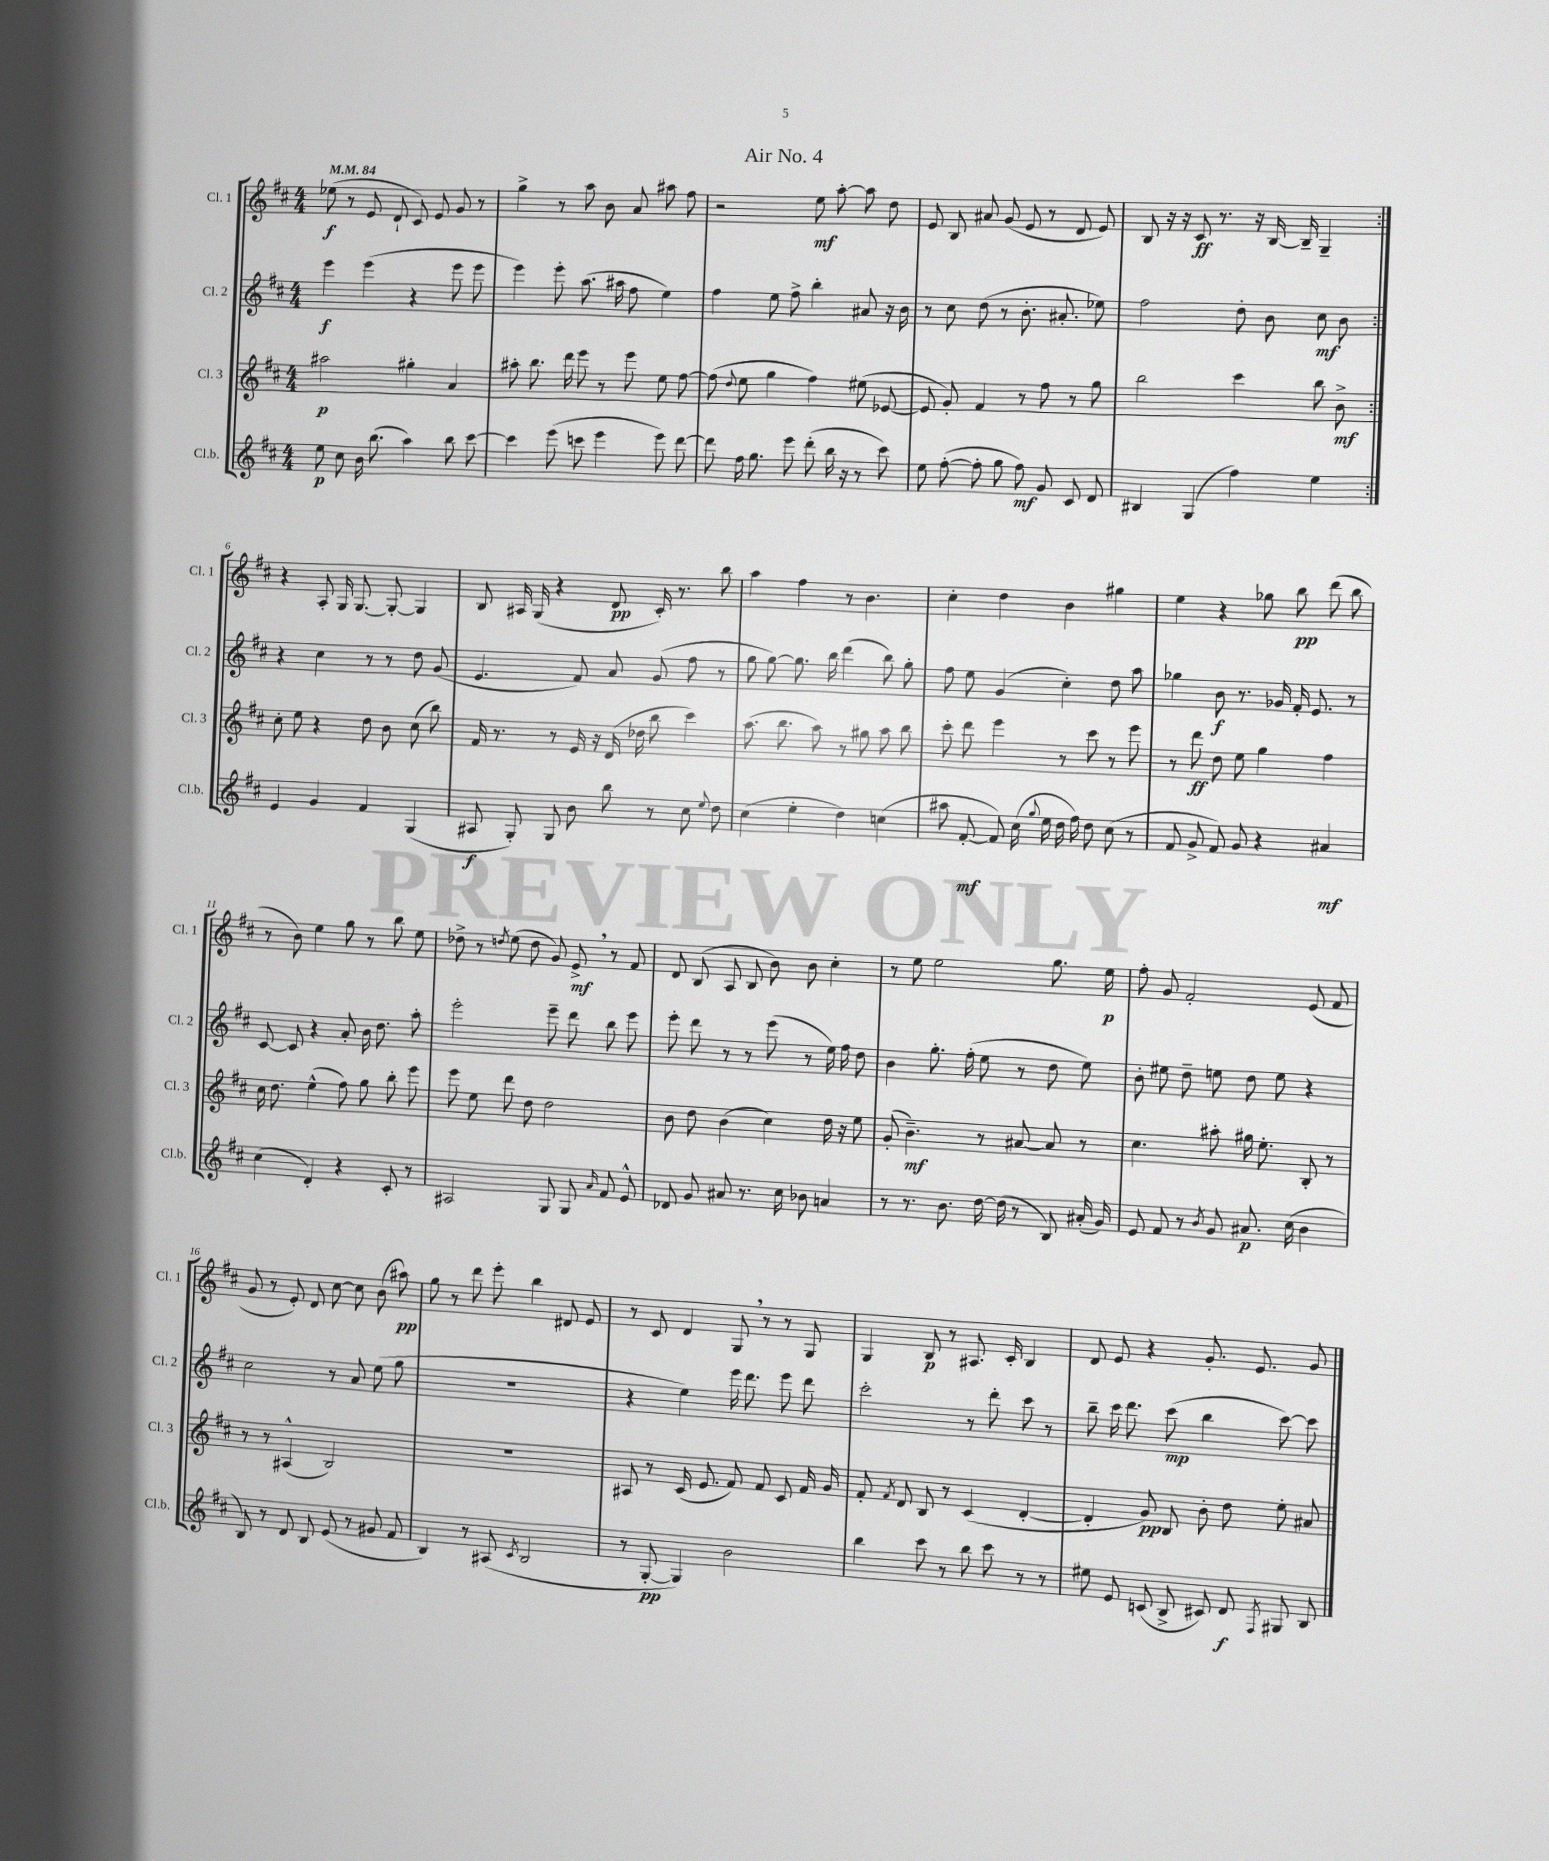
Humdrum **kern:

**kern	**dynam	**kern	**dynam	**kern	**dynam	**kern	**dynam
*part4	*part4	*part3	*part3	*part2	*part2	*part1	*part1
*staff4	*staff4	*staff3	*staff3	*staff2	*staff2	*staff1	*staff1
*I"Cl.b.	*	*I"Cl. 3	*	*I"Cl. 2	*	*I"Cl. 1	*
*I'Cl.b.	*	*I'Cl. 3	*	*I'Cl. 2	*	*I'Cl. 1	*
*clefG2	*	*clefG2	*	*clefG2	*	*clefG2	*
*k[f#c#]	*	*k[f#c#]	*	*k[f#c#]	*	*k[f#c#]	*
*M4/4	*	*M4/4	*	*M4/4	*	*M4/4	*
*MM84	*	*MM84	*	*MM84	*	*MM84	*
=1	=1	=1	=1	=1	=1	=1	=1
8ee\	p	2aa#X\	p	4eee\	f	(8ee-X\	f
8cc#\	.	.	.	.	.	8r	.
16b\	.	.	.	(4eee\	.	8e/	.
(8.bb\	.	.	.	.	.	.	.
.	.	.	.	.	.	8d`/	.
4aa\)	.	4gg#X'\	.	4r	.	8c#/)	.
.	.	.	.	.	.	8e/	.
8bb\	.	4a/	.	8eee\	.	8g/	.
[8ccc#\	.	.	.	8eee\	.	8r	.
=2	=2	=2	=2	=2	=2	=2	=2
4ccc#\]	.	8aa#X'\	.	4eee\)	.	4gg^\	.
.	.	8.bb\	.	.	.	.	.
(8eee\	.	.	.	8eee'\	.	8r	.
.	.	16ddd\	.	.	.	.	.
8cccn\	.	8eee\	.	(8.aa\	.	8aa\	.
4eee\	.	8r	.	.	.	8b\	.
.	.	.	.	16aa#X\	.	.	.
.	.	8eee\	.	8ff#\	.	8a/	.
8eee\)	.	8ee\	.	4ee\)	.	8aa#X\	.
[8ddd\	.	[8ff#\	.	.	.	8ff#\	.
=3	=3	=3	=3	=3	=3	=3	=3
8ddd\]	.	(8ff#\]	.	4ff#\	.	2r	.
.	.	8qqdd/	.	.	.	.	.
16ff#\	.	8ee\	.	.	.	.	.
8.gg\	.	.	.	.	.	.	.
.	.	4gg\	.	8ee\	.	.	.
8eee\	.	.	.	8ff#^\	.	.	.
(8ddd'\	.	4ff#\)	.	4bb'\	.	8ee\	mf
16bb\	.	.	.	.	.	[8aa'\	.
16r	.	.	.	.	.	.	.
8r	.	(8ee#X\	.	8a#X/	.	8aa\]	.
8ccc#\)	.	[8e-X/	.	16r	.	8dd\	.
.	.	.	.	16b\	.	.	.
=4	=4	=4	=4	=4	=4	=4	=4
8ee\	.	8e-/]	.	8r	.	8e/	.
([8ff#'\	.	8g'/)	.	8cc#\	.	8B/	.
8ff#'\]	.	4f#/	.	(8dd\	.	8a#X/	.
8gg\	.	.	.	8r	.	(8g/	.
8ff#\)	mf	8r	.	8.b'\	.	8e/	.
8g/	.	8ff#\	.	.	.	8r	.
.	.	.	.	8.a#X'/	.	.	.
8c#/	.	8r	.	.	.	8d/	.
8d/	.	8gg\	.	8ee-X\)	.	8e/)	.
=5	=5	=5	=5	=5	=5	=5	=5
4B#X/	.	2bb\	.	2ff#\	.	8B/	.
.	.	.	.	.	.	16r	.
.	.	.	.	.	.	16r	.
(4G/	.	.	.	.	.	8c#/	ff
.	.	.	.	.	.	8.r	.
4ff#\)	.	4ccc#\	.	8dd'\	.	.	.
.	.	.	.	.	.	16r	.
.	.	.	.	8b\	.	[16B/	.
.	.	.	.	.	.	16B~/]	.
4ee\	.	8bb\	.	8cc#\	mf	4G~/	.
.	.	8b^\	mf	8b\	.	.	.
!!LO:LB:g=z
=6:|!	=6:|!	=6:|!	=6:|!	=6:|!	=6:|!	=6:|!	=6:|!
4e/	.	8cc#'\	.	4r	.	4r	.
.	.	8ee\	.	.	.	.	.
4g/	.	4r	.	4cc#\	.	8A'/	.
.	.	.	.	.	.	16G/	.
.	.	.	.	.	.	[8.G/	.
4f#/	.	8dd\	.	8r	.	.	.
.	.	8b\	.	8r	.	8G'/_	.
(4G/	.	(8cc#\	.	8dd\	.	4G/]	.
.	.	8bb\)	.	(8g/	.	.	.
=7	=7	=7	=7	=7	=7	=7	=7
8A#X/	f	16f#/	.	4.e/	.	8B/	.
.	.	8.r	.	.	.	.	.
8G'/)	.	.	.	.	.	16A#X/	.
.	.	.	.	.	.	(16G/	.
8G/	.	8r	.	.	.	4r	.
8b\	.	16e/	.	8f#/)	.	.	.
.	.	16r	.	.	.	.	.
8bb\	.	(16d/	.	8a/	.	8d/	pp
.	.	16dd-X\	.	.	.	.	.
8r	.	8bb\	.	(8g/	.	16c#'/)	.
.	.	.	.	.	.	8.r	.
8cc#\	.	4ccc#\)	.	8ff#\	.	.	.
8qqee/	.	.	.	.	.	.	.
8dd\	.	.	.	8r	.	8bb\	.
=8	=8	=8	=8	=8	=8	=8	=8
(4cc#\	.	(8.aa\	.	8gg\	.	4aa\	.
.	.	.	.	[8gg\)	.	.	.
.	.	8.bb\	.	.	.	.	.
4ee'\	.	.	.	8.gg\]	.	4ff#\	.
.	.	8aa\)	.	.	.	.	.
.	.	.	.	16bb\	.	.	.
4dd\)	.	8r	.	(4ddd\	.	8r	.
.	.	8gg#X\	.	.	.	4.b\	.
(4ccn\	.	8aa\	.	8bb\)	.	.	.
.	.	8bb\	.	8gg'\	.	.	.
=9	=9	=9	=9	=9	=9	=9	=9
8aa#X\	.	8ccc#'\	.	8ff#\	.	4cc#'\	.
[8f#'/	mf	8ddd\	.	8ee\	.	.	.
8f#/])	.	4eee\	.	(4g/	.	4dd\	.
(16cc#\	.	.	.	.	.	.	.
8qqgg/	.	.	.	.	.	.	.
16ee\	.	.	.	.	.	.	.
16dd\	.	8r	.	4cc#'\)	.	4b\	.
16ff#\)	.	.	.	.	.	.	.
8dd\	.	8ccc#\	.	.	.	.	.
(8cc#\	.	8r	.	8dd\	.	4gg#X\	.
8r	.	8eee\	.	8aa\	.	.	.
=10	=10	=10	=10	=10	=10	=10	=10
8f#/	.	8r	.	4gg-X\	.	4ee\	.
8g^/	.	8ddd\	ff	.	.	.	.
8f#/)	.	8dd\	.	8b\	f	4r	.
8g/	.	8ee\	.	8.r	.	.	.
4r	.	4gg\	.	.	.	8gg-X\	.
.	.	.	.	16g-X/	.	.	.
.	.	.	.	16f#'/	.	8bb\	pp
.	.	.	.	8.e/	.	.	.
4a#X/	mf	4ff#\	.	.	.	(8ddd\	.
.	.	.	.	8r	.	8bb\	.
!!LO:LB:g=z
=11	=11	=11	=11	=11	=11	=11	=11
(4cc#\	.	16cc#\	.	[8c#/	.	8r	.
.	.	8.dd\	.	.	.	.	.
.	.	.	.	8c#/]	.	8b\)	.
4d'/)	.	(4ee^^\	.	4r	.	4ee\	.
4r	.	8ff#\)	.	8a'/	.	8gg\	.
.	.	8gg\	.	16b\	.	8r	.
.	.	.	.	8.dd\	.	.	.
8c#'/	.	8bb'\	.	.	.	8bb\	.
8r	.	8eee\	.	8aa'\	.	8ee\	.
=12	=12	=12	=12	=12	=12	=12	=12
2A#X/	.	8eee\	.	2eee'\	.	8dd-X^\	.
.	.	8ee\	.	.	.	8r	.
.	.	.	.	.	.	8qddn/	.
.	.	8ddd\	.	.	.	(8ee\	.
.	.	8dd\	.	.	.	8dd\	.
8G/	.	2dd\	.	8eee~\	.	8g/)	.
8G/	.	.	.	8ddd\	.	8e^,/	mf
16qqa/	.	.	.	.	.	.	.
8f#/	.	.	.	8bb\	.	8r	.
8e^^/	.	.	.	8eee\	.	8f#/	.
=13	=13	=13	=13	=13	=13	=13	=13
8d-X/	.	8b\	.	8eee'\	.	8d/	.
8g/	.	8dd\	.	8ddd\	.	(8B/	.
8a#X/	.	(4b\	.	8r	.	8A/	.
8.r	.	.	.	8r	.	8B/	.
.	.	4cc#\)	.	(8eee\	.	8b\)	.
16cc#\	.	.	.	.	.	.	.
8b-X\	.	.	.	8r	.	8b\	.
4an/	.	16dd\	.	16ee\)	.	4cc#'\	.
.	.	16r	.	16ff#\	.	.	.
.	.	8ee\	.	8dd\	.	.	.
=14	=14	=14	=14	=14	=14	=14	=14
8r	.	(8g'/	.	4b\	.	8r	.
8.r	.	4.b~\)	mf	.	.	8ee\	.
.	.	.	.	8.gg'\	.	2ee\	.
8.b\	.	.	.	.	.	.	.
.	.	.	.	(16ff#'\	.	.	.
[16dd\	.	8r	.	8ee\	.	.	.
(16dd\]	.	.	.	.	.	.	.
8r	.	[8a#X/	.	8r	.	.	.
8B/)	.	8a#/]	.	8dd\	.	8.gg\	.
(16a#X'/	.	8r	.	8ee\)	.	.	.
16g/)	.	.	.	.	.	16ee\	p
=15	=15	=15	=15	=15	=15	=15	=15
8e/	.	4.cc#\	.	8b'\	.	8ff#'\	.
8f#/	.	.	.	8ee#X\	.	8g/	.
8r	.	.	.	8dd~\	.	2f#'/	.
8qb/	.	.	.	.	.	.	.
8g/	.	8aa#X'\	.	8een\	.	.	.
8.a#X/	p	16gg#X\	.	8dd\	.	.	.
.	.	8.ee'\	.	.	.	.	.
.	.	.	.	8ee\	.	.	.
(16cc#\	.	.	.	.	.	.	.
4b\	.	8B'/	.	4r	.	(8e/	.
.	.	8r	.	.	.	8f#/	.
!!LO:LB:g=z
=16	=16	=16	=16	=16	=16	=16	=16
8B/)	.	8r	.	2cc#\	.	8g/	.
8r	.	8r	.	.	.	8r	.
8d/	.	(4A#X^^/	.	.	.	8e'/)	.
8B/	.	.	.	.	.	8d/	.
(8e/	.	2B/)	.	8r	.	[8cc#\	.
8r	.	.	.	8a/	.	8cc#\]	.
8g#X/	.	.	.	(8ee\	.	(8b\	.
8f#/	.	.	.	8gg\	.	8aa#X\)	pp
=17	=17	=17	=17	=17	=17	=17	=17
4B/)	.	1r	.	1r	.	8gg\	.
.	.	.	.	.	.	8r	.
8r	.	.	.	.	.	8ddd\	.
(8A#X/	.	.	.	.	.	8eee'\	.
8qc#/	.	.	.	.	.	.	.
2B/	.	.	.	.	.	4bb\	.
.	.	.	.	.	.	8d#X/	.
.	.	.	.	.	.	8e/	.
=18	=18	=18	=18	=18	=18	=18	=18
8r	.	8A#X/	.	4r	.	8r	.
[8G'/	pp	8r	.	.	.	8c#/	.
4G/])	.	(16c#/	.	4ee\)	.	4d/	.
.	.	8.e/	.	.	.	.	.
2b\	.	8f#/)	.	16eee\	.	8G,/	.
.	.	.	.	8.ddd\	.	.	.
.	.	8f#/	.	.	.	8r	.
.	.	8c#/	.	8eee\	.	8r	.
.	.	16f#/	.	8ddd\	.	8G/	.
.	.	16g/	.	.	.	.	.
=19	=19	=19	=19	=19	=19	=19	=19
4bb\	.	8f#'/	.	2ccc#'\	.	4G/	.
.	.	8qf#/	.	.	.	.	.
.	.	8d/	.	.	.	.	.
8ccc#\	.	8B/	.	.	.	8B/	p
8r	.	8r	.	.	.	8r	.
8bb\	.	(4c#/	.	8r	.	8.A#X/	.
8ccc#\	.	.	.	8ddd'\	.	.	.
.	.	.	.	.	.	16c#'/	.
8r	.	[4d'/	.	8ccc#\	.	4B/	.
8r	.	.	.	8r	.	.	.
=20	=20	=20	=20	=20	=20	=20	=20
8ee#X\	.	4d'/]	.	8bb~\	.	8d/	.
8e/	.	.	.	16ccc#\	.	8e/	.
.	.	.	.	8.ddd\	.	.	.
(8cn/	.	8g/)	pp	.	.	4r	.
8B^/	.	8B/	.	(8ccc#\	mp	.	.
8c#X/)	.	8b'\	.	4bb\	.	8.g'/	.
8d/	f	8dd\	.	.	.	.	.
.	.	.	.	.	.	8.e/	.
8qF#/	.	.	.	.	.	.	.
8G#X/	.	8ee'\	.	[8ccc#\)	.	.	.
8B/	.	8a#X/	.	8ccc#\]	.	8g/	.
==	==	==	==	==	==	==	==
*-	*-	*-	*-	*-	*-	*-	*-
